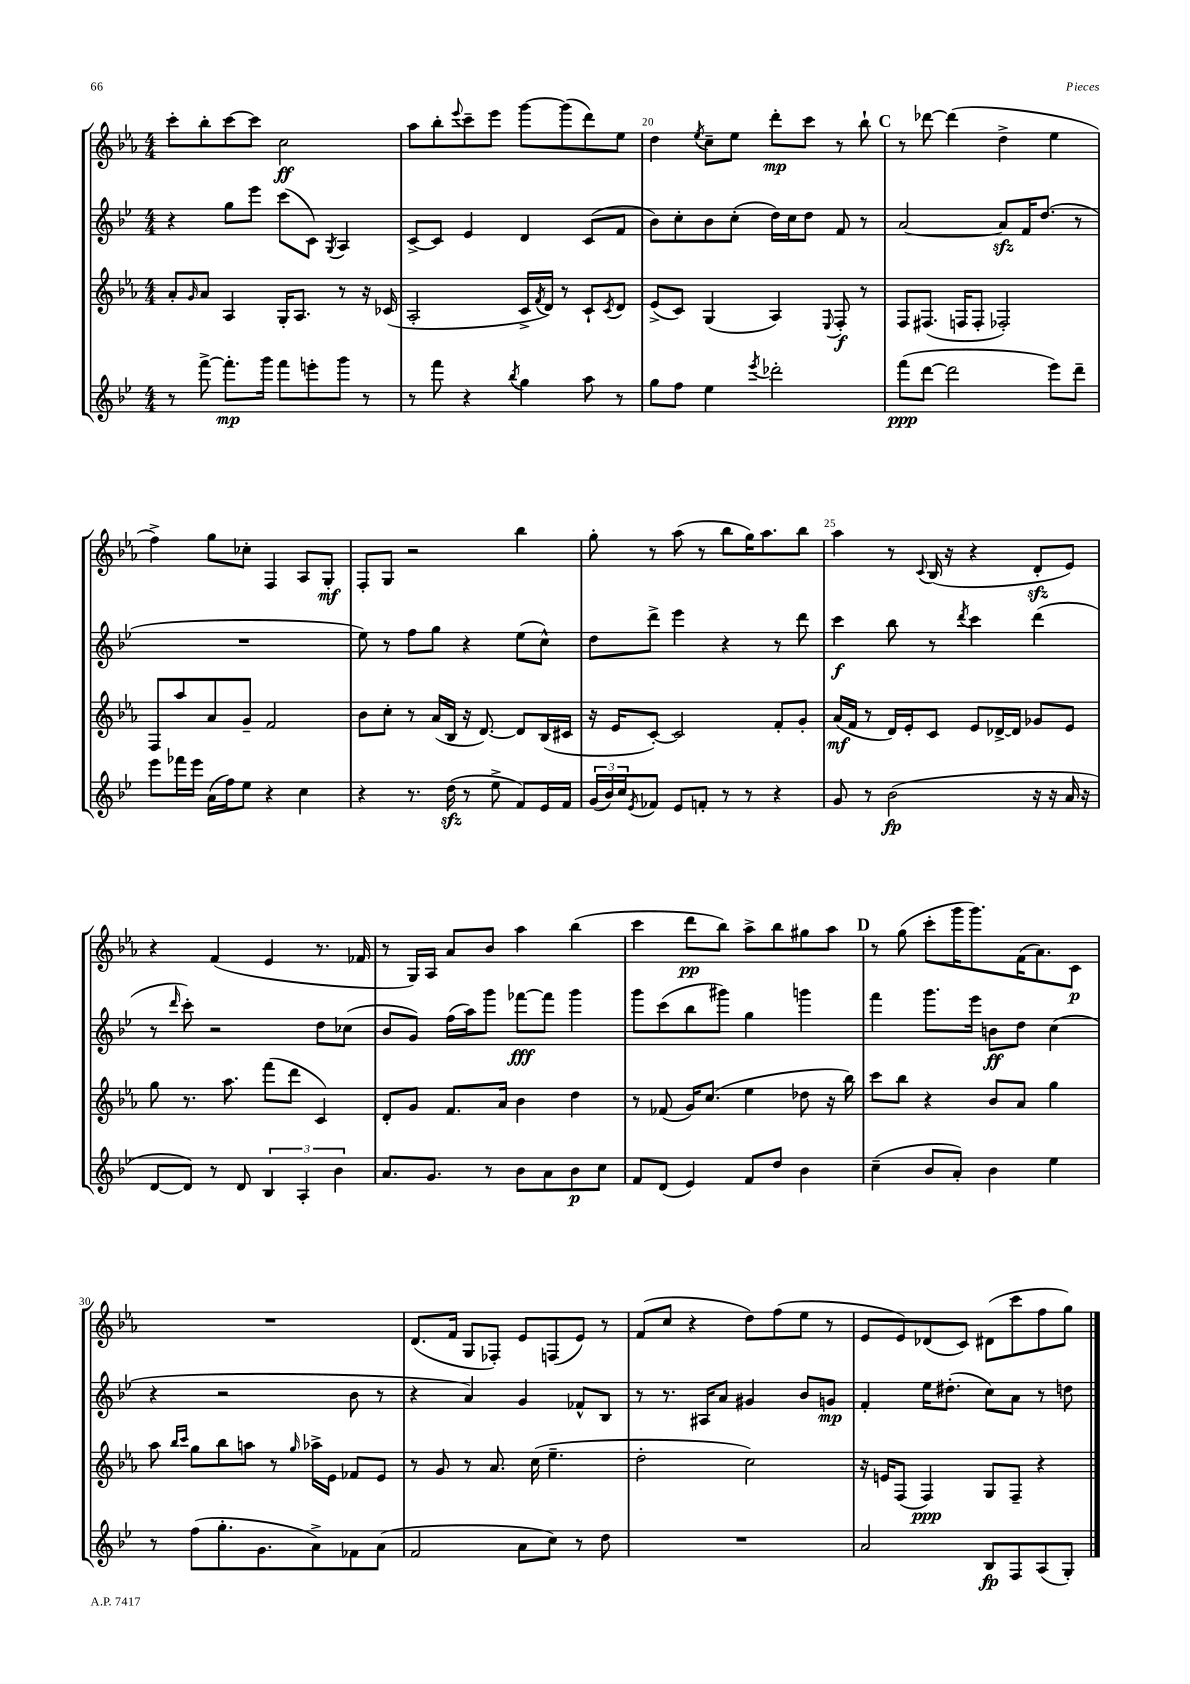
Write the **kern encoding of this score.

**kern	**dynam	**kern	**dynam	**kern	**dynam	**kern	**dynam
*part4	*part4	*part3	*part3	*part2	*part2	*part1	*part1
*staff4	*staff4	*staff3	*staff3	*staff2	*staff2	*staff1	*staff1
*clefG2	*	*clefG2	*	*clefG2	*	*clefG2	*
*k[b-e-]	*	*k[b-e-a-]	*	*k[b-e-]	*	*k[b-e-a-]	*
*M4/4	*	*M4/4	*	*M4/4	*	*M4/4	*
=18	=18	=18	=18	=18	=18	=18	=18
8r	.	8a-'/L	.	4r	.	8ccc'\L	.
.	.	16qqg/	.	.	.	.	.
[8fff^\	.	8a-/J	.	.	.	8bb-'\	.
8.fff'\L]	mp	4A-/	.	8gg\L	.	[8ccc\	.
.	.	.	.	8eee-\J	.	8ccc\J]	.
16ggg\Jk	.	.	.	.	.	.	.
8fff\L	.	16G'/KL	.	(8ccc\L	.	2cc\	ff
.	.	8.A-/J	.	.	.	.	.
8eeen'\	.	.	.	8c\J)	.	.	.
.	.	.	.	8qG/	.	.	.
8ggg\J	.	8r	.	4A/	.	.	.
8r	.	16r	.	.	.	.	.
.	.	(16c-X/	.	.	.	.	.
=19	=19	=19	=19	=19	=19	=19	=19
8r	.	2A-'/	.	[8c^/L	.	8aa-\L	.
8fff\	.	.	.	8c/J]	.	8bb-'\	.
.	.	.	.	.	.	8qqeee-/	.
4r	.	.	.	4e-/	.	8ccc~\	.
.	.	.	.	.	.	8eee-\J	.
8qbb-/	.	.	.	.	.	.	.
4gg\	.	16c^/LL	.	4d/	.	[8ggg\L	.
.	.	8qf/	.	.	.	.	.
.	.	16d/JJ)	.	.	.	.	.
.	.	8r	.	.	.	(8ggg\]	.
8aa\	.	8c`/L	.	(8c/L	.	8ddd\)	.
.	.	8qc/	.	.	.	.	.
8r	.	8d/J	.	8f/J	.	8ee-\J	.
=20	=20	=20	=20	=20	=20	=20	=20
8gg\L	.	(8e-^/L	.	8b-\L)	.	4dd\	.
8ff\J	.	8c/J)	.	8cc'\	.	.	.
.	.	.	.	.	.	8qee-/	.
4ee-\	.	(4G/	.	8b-\	.	8cc~\L	.
.	.	.	.	(8cc'\J	.	8ee-\J	.
8qeee-/	.	.	.	.	.	.	.
2ddd-X'\	.	4A-/)	.	16dd\LL)	.	8ddd'\L	mp
.	.	.	.	16cc\J	.	.	.
.	.	.	.	8dd\J	.	8ccc\J	.
.	.	8qqE-/	.	.	.	.	.
.	.	8F'/	f	8f/	.	8r	.
.	.	8r	.	8r	.	8bb-`\	.
!!LO:REH:place=s1:t=C
=21	=21	=21	=21	=21	=21	=21	=21
(8fff\L	ppp	8F/L	.	[2a/	.	8r	.
[8ddd\J	.	(8.F#X/J	.	.	.	[8ddd-X\	.
2ddd\]	.	.	.	.	.	(4ddd-\]	.
.	.	16Fn/KL	.	.	.	.	.
.	.	8F'/J	.	.	.	.	.
.	.	2F-X'/)	.	8azz/L]	.	4dd^\	.
.	.	.	.	16f/K	.	.	.
.	.	.	.	(8.dd/J	.	.	.
8eee-\L)	.	.	.	.	.	4ee-\	.
8ddd~\J	.	.	.	8r	.	.	.
!!LO:LB:g=z
=22	=22	=22	=22	=22	=22	=22	=22
8eee-\L	.	8F/L	.	1r	.	4ff^\)	.
16fff-X\L	.	8aa-/	.	.	.	.	.
16eee-\JJ	.	.	.	.	.	.	.
(16a\LL	.	8a-/	.	.	.	8gg\L	.
16ff\J)	.	.	.	.	.	.	.
8ee-\J	.	8g~/J	.	.	.	8cc-X'\J	.
4r	.	2f/	.	.	.	4F/	.
4cc\	.	.	.	.	.	8A-/L	.
.	.	.	.	.	.	8G'/J	mf
=23	=23	=23	=23	=23	=23	=23	=23
4r	.	8b-\L	.	8ee-\)	.	8F'/L	.
.	.	8cc'\J	.	8r	.	8G/J	.
8.r	.	8r	.	8ff\L	.	2r	.
.	.	(16a-/LL	.	8gg\J	.	.	.
(16ddzz\	.	16B-/JJ	.	.	.	.	.
8r	.	16r	.	4r	.	.	.
.	.	[8.d/)	.	.	.	.	.
8ee-^\	.	.	.	.	.	.	.
8f/L)	.	8d/L]	.	(8ee-\L	.	4bb-\	.
16e-/L	.	(16B-/L	.	8cc^^\J)	.	.	.
16f/JJ	.	16c#X/JJ	.	.	.	.	.
=24	=24	=24	=24	=24	=24	=24	=24
(24g/LL	.	16r	.	8dd\L	.	8gg'\	.
24b-/)	.	.	.	.	.	.	.
.	.	16e-/KL	.	.	.	.	.
24cc/J	.	.	.	.	.	.	.
8qe-/	.	.	.	.	.	.	.
8f-X/J	.	[8c'/J)	.	8ddd^\J	.	8r	.
8e-/L	.	2c/]	.	4eee-\	.	(8aa-\	.
8fn'/J	.	.	.	.	.	8r	.
8r	.	.	.	4r	.	8bb-\L	.
8r	.	.	.	.	.	16gg\K)	.
.	.	.	.	.	.	8.aa-\	.
4r	.	8f'/L	.	8r	.	.	.
.	.	8g'/J	.	8ddd\	.	8bb-\J	.
=25	=25	=25	=25	=25	=25	=25	=25
8g/	.	(16a-/LL	mf	4ccc\	f	4aa-\	.
.	.	16f/JJ	.	.	.	.	.
8r	.	8r	.	.	.	.	.
(2b-\	fp	16d/LL)	.	8bb-\	.	8r	.
.	.	16e-'/J	.	.	.	.	.
.	.	.	.	.	.	8qqc/	.
.	.	8c/J	.	8r	.	(16B-/	.
.	.	.	.	.	.	16r	.
.	.	.	.	8qddd/	.	.	.
.	.	8e-/L	.	4ccc\	.	4r	.
.	.	[16d-X^/L	.	.	.	.	.
.	.	16d-/JJ]	.	.	.	.	.
16r	.	8g-X/L	.	(4ddd\	.	8dzz'/L	.
16r	.	.	.	.	.	.	.
16a/	.	8e-/J	.	.	.	8e-/J)	.
16r	.	.	.	.	.	.	.
!!LO:LB:g=z
=26	=26	=26	=26	=26	=26	=26	=26
[8d/L	.	8gg\	.	8r	.	4r	.
.	.	.	.	16qqddd/	.	.	.
8d/J])	.	8.r	.	8ccc'\)	.	.	.
8r	.	.	.	2r	.	(4f/	.
.	.	8.aa-\	.	.	.	.	.
8d/	.	.	.	.	.	.	.
6B-/	.	(8fff\L	.	.	.	4e-/	.
.	.	8ddd\J	.	.	.	.	.
6A'/	.	.	.	.	.	.	.
.	.	4c/)	.	8dd\L	.	8.r	.
6b-\	.	.	.	.	.	.	.
.	.	.	.	(8cc-X\J	.	.	.
.	.	.	.	.	.	16f-X/	.
=27	=27	=27	=27	=27	=27	=27	=27
8.a/L	.	8d'/L	.	8b-/L	.	8r	.
.	.	8g/J	.	8g/J)	.	16G/LL)	.
8.g/J	.	.	.	.	.	16A-/JJ	.
.	.	8.f/L	.	(16ff\LL	.	8a-/L	.
.	.	.	.	16aa\J)	.	.	.
8r	.	.	.	8ggg\J	.	8b-/J	.
.	.	16a-/Jk	.	.	.	.	.
8b-\L	.	4b-\	.	[8fff-X\L	fff	4aa-\	.
8a\	.	.	.	8fff-\J]	.	.	.
8b-\	p	4dd\	.	4ggg\	.	(4bb-\	.
8cc\J	.	.	.	.	.	.	.
=28	=28	=28	=28	=28	=28	=28	=28
8f/L	.	8r	.	8ggg\L	.	4ccc\	.
(8d/J	.	(8f-X/	.	(8ccc\	.	.	.
4e-/)	.	16g/KL)	.	8bb-\	.	8ddd\L	pp
.	.	(8.cc/J	.	.	.	.	.
.	.	.	.	8ggg#X\J)	.	8bb-\J)	.
8f/L	.	4ee-\	.	4gg\	.	8aa-^\L	.
8dd/J	.	.	.	.	.	8bb-\	.
4b-\	.	8dd-X\	.	4gggn\	.	8gg#X\	.
.	.	16r	.	.	.	8aa-\J	.
.	.	16bb-\)	.	.	.	.	.
!!LO:REH:place=s1:t=D
=29	=29	=29	=29	=29	=29	=29	=29
(4cc~\	.	8ccc\L	.	4fff\	.	8r	.
.	.	8bb-\J	.	.	.	(8gg\	.
8b-/L	.	4r	.	8.ggg\L	.	8ccc'\L	.
8a'/J)	.	.	.	.	.	16ggg\K	.
.	.	.	.	16eee-\Jk	.	8.ggg\)	.
4b-\	.	8b-/L	.	8bn\L	ff	.	.
.	.	8a-/J	.	8dd\J	.	(16f\K	.
.	.	.	.	.	.	8.a-\)	.
4ee-\	.	4gg\	.	(4cc\	.	.	.
.	.	.	.	.	.	8c\J	p
!!LO:LB:g=z
=30	=30	=30	=30	=30	=30	=30	=30
8r	.	8aa-\	.	4r	.	1r	.
.	.	16qqbb-/LL	.	.	.	.	.
.	.	16qqccc/JJ	.	.	.	.	.
(8ff\L	.	8gg\L	.	.	.	.	.
8.gg'\	.	8bb-\	.	2r	.	.	.
.	.	8aan\J	.	.	.	.	.
8.g\	.	.	.	.	.	.	.
.	.	8r	.	.	.	.	.
.	.	16qqgg/	.	.	.	.	.
8a^\)	.	16aa-X^\LL	.	.	.	.	.
.	.	16e-\JJ	.	.	.	.	.
8f-X\	.	8f-X/L	.	8b-\	.	.	.
(8a\J	.	8e-/J	.	8r	.	.	.
=31	=31	=31	=31	=31	=31	=31	=31
2f/	.	8r	.	4r	.	(8.d/L	.
.	.	8g/	.	.	.	.	.
.	.	.	.	.	.	16f/Jk	.
.	.	8r	.	4a/)	.	8G/L	.
.	.	8.a-/	.	.	.	8F-X'/J)	.
8a\L	.	.	.	4g/	.	8e-/L	.
.	.	(16cc\	.	.	.	.	.
8cc\J)	.	4.ee-~\	.	.	.	(8Fn/	.
8r	.	.	.	8f-X^^/L	.	8e-/J)	.
8dd\	.	.	.	8B-/J	.	8r	.
=32	=32	=32	=32	=32	=32	=32	=32
1r	.	2dd'\	.	8r	.	(8f/L	.
.	.	.	.	8.r	.	8cc/J	.
.	.	.	.	.	.	4r	.
.	.	.	.	16A#X/KL	.	.	.
.	.	.	.	8a/J	.	.	.
.	.	2cc\)	.	4g#X/	.	8dd\L)	.
.	.	.	.	.	.	(8ff\	.
.	.	.	.	8b-/L	.	8ee-\J	.
.	.	.	.	8gn/J	mp	8r	.
=33	=33	=33	=33	=33	=33	=33	=33
2a/	.	16r	.	4f'/	.	8e-/L	.
.	.	16en/KL	.	.	.	.	.
.	.	(8F/J	.	.	.	8e-/)	.
.	.	4F/)	ppp	16ee-\KL	.	(8d-X/	.
.	.	.	.	(8.dd#X'\J	.	.	.
.	.	.	.	.	.	8c/J)	.
8B-/L	fp	8G/L	.	8cc\L)	.	(8d#X\L	.
8F/	.	8F~/J	.	8a\J	.	8ccc\	.
(8A/	.	4r	.	8r	.	8ff\	.
8G'/J)	.	.	.	8ddn\	.	8gg\J)	.
==	==	==	==	==	==	==	==
*-	*-	*-	*-	*-	*-	*-	*-
